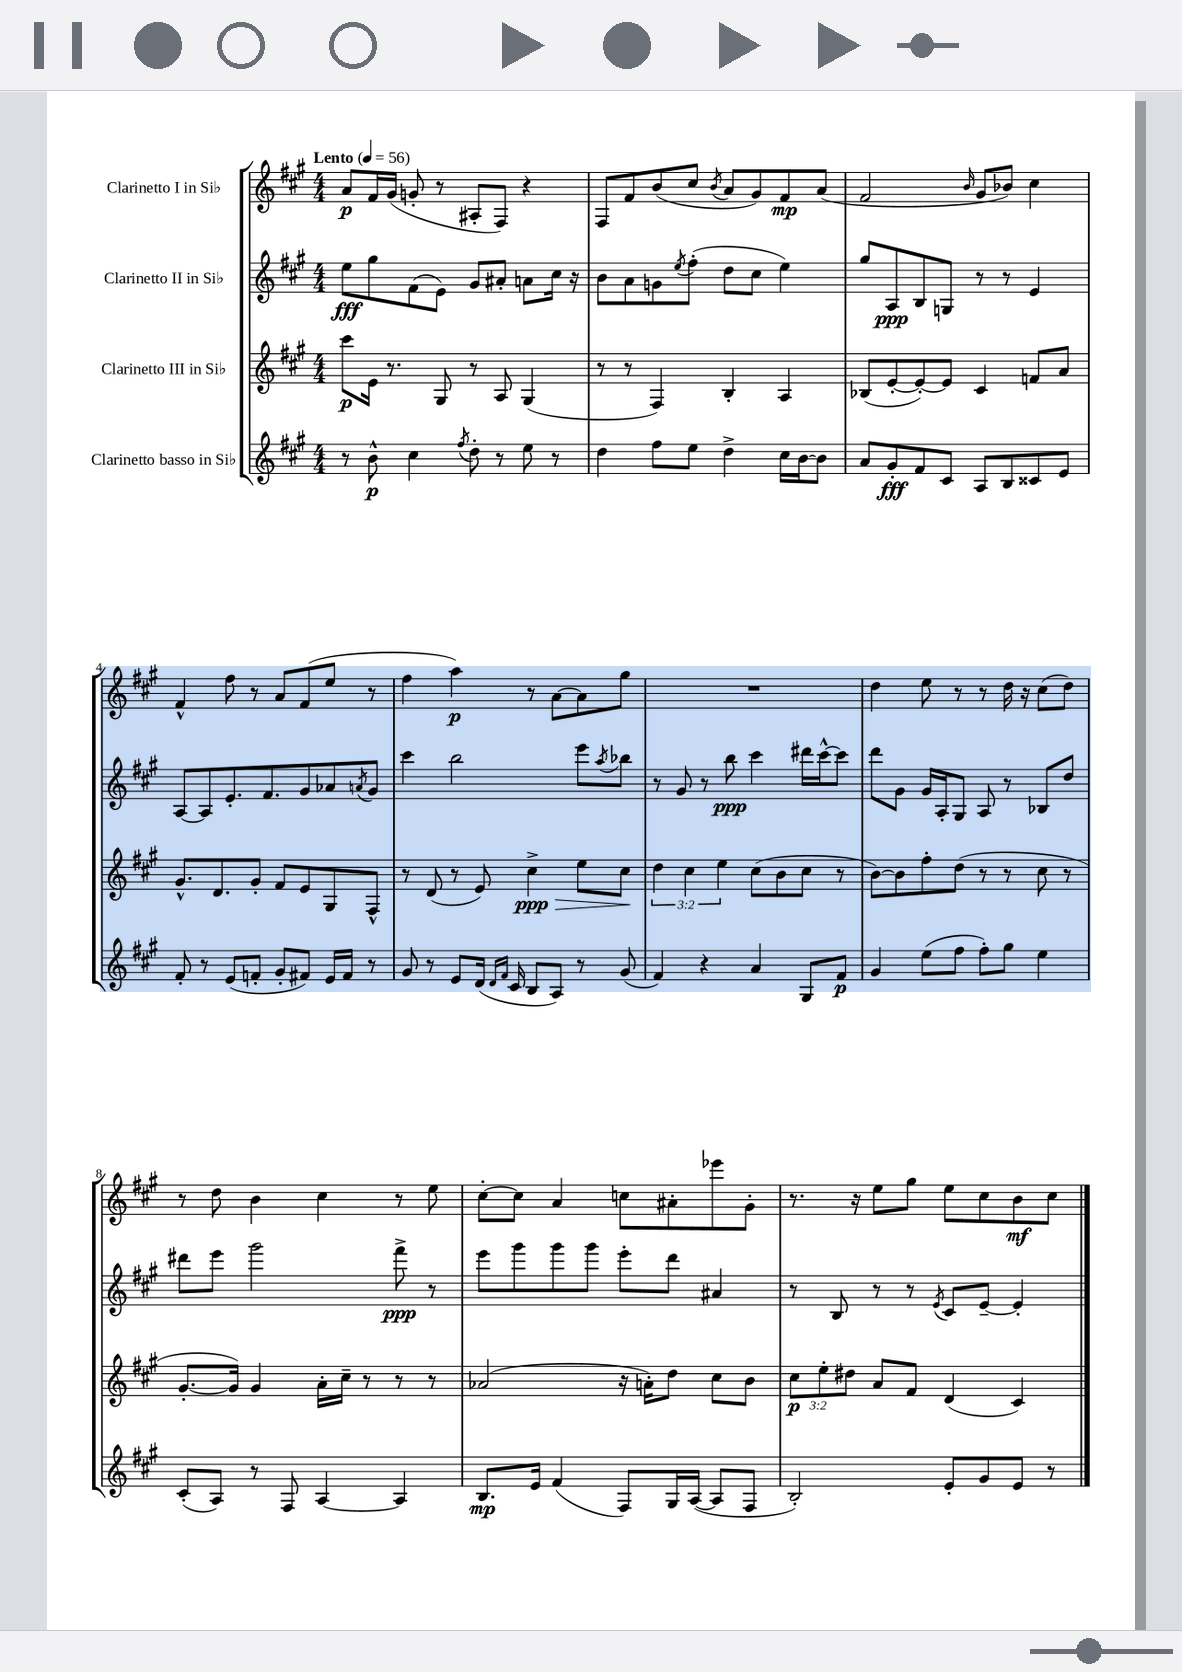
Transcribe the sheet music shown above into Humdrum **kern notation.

**kern	**dynam	**kern	**dynam	**kern	**dynam	**kern	**dynam
*part4	*part4	*part3	*part3	*part2	*part2	*part1	*part1
*staff4	*staff4	*staff3	*staff3	*staff2	*staff2	*staff1	*staff1
*I"Clarinetto basso in Si♭	*	*I"Clarinetto III in Si♭	*	*I"Clarinetto II in Si♭	*	*I"Clarinetto I in Si♭	*
*clefG2	*	*clefG2	*	*clefG2	*	*clefG2	*
*k[f#c#g#]	*	*k[f#c#g#]	*	*k[f#c#g#]	*	*k[f#c#g#]	*
*M4/4	*	*M4/4	*	*M4/4	*	*M4/4	*
*MM56	*	*MM56	*	*MM56	*	*MM56	*
=1	=1	=1	=1	=1	=1	=1	=1
!	!	!	!	!	!	!LO:TX:a:B:t=Lento	!
8r	.	8ccc#\L	p	8ee\L	fff	8a/L	p
8b^^\	p	16e\Jk	.	8gg#\	.	16f#/L	.
.	.	8.r	.	.	.	(16g#/JJ	.
4cc#\	.	.	.	(8f#\	.	8gn'/	.
.	.	8G#/	.	8e\J)	.	8r	.
8qff#/	.	.	.	.	.	.	.
8dd'\	.	8r	.	8g#/L	.	8A#X'/L	.
8r	.	8A/	.	8a#X'/J	.	8F#/J)	.
8ee\	.	(4G#/	.	8an\L	.	4r	.
8r	.	.	.	16cc#\Jk	.	.	.
.	.	.	.	16r	.	.	.
=2	=2	=2	=2	=2	=2	=2	=2
4dd\	.	8r	.	8b\L	.	8F#/L	.
.	.	8r	.	8a\	.	8f#/	.
8ff#\L	.	4F#/)	.	8gn\	.	(8b/	.
.	.	.	.	8qee/	.	.	.
8ee\J	.	.	.	(8ff#'\J	.	8cc#/J	.
.	.	.	.	.	.	8qb/	.
4dd^\	.	4B'/	.	8dd\L	.	8a/L	.
.	.	.	.	8cc#\J	.	8g#/)	.
16cc#\LL	.	4A/	.	4ee\)	.	8f#/	mp
[16b\J	.	.	.	.	.	.	.
8b\J]	.	.	.	.	.	(8a/J	.
=3	=3	=3	=3	=3	=3	=3	=3
8a/L	.	(8B-X/L	.	8gg#/L	.	2f#/	.
8g#'/	fff	[8e'/	.	8A/	ppp	.	.
8f#/	.	8e'/_)	.	8B/	.	.	.
8c#/J	.	8e/J]	.	8Gn/J	.	.	.
.	.	.	.	.	.	16qqb/	.
8A/L	.	4c#/	.	8r	.	8g#/L	.
8B/	.	.	.	8r	.	8b-X/J)	.
8c##X/	.	8fn/L	.	4e/	.	4cc#\	.
8e/J	.	8a/J	.	.	.	.	.
!!LO:LB:g=z
=4	=4	=4	=4	=4	=4	=4	=4
8f#'/	.	8.g#^^/L	.	[8A/L	.	4f#^^/	.
8r	.	.	.	8A/]	.	.	.
.	.	8.d/	.	.	.	.	.
(8e/L	.	.	.	8.e'/	.	8ff#\	.
8fn'/J	.	8g#'/J	.	.	.	8r	.
.	.	.	.	8.f#/	.	.	.
8g#'/L	.	8f#/L	.	.	.	8a/L	.
8f#X/J)	.	8e/	.	8g#/	.	(8f#/	.
16e/LL	.	8G#/	.	8a-X/	.	8ee/J	.
16f#/JJ	.	.	.	.	.	.	.
.	.	.	.	8qan/	.	.	.
8r	.	8F#^^/J	.	8g#/J	.	8r	.
=5	=5	=5	=5	=5	=5	=5	=5
8g#/	.	8r	.	4ccc#\	.	4ff#\	.
8r	.	(8d/	.	.	.	.	.
8e/L	.	8r	.	2bb\	.	4aa\)	p
(16d/Jk	.	8e/)	.	.	.	.	.
16qqd/LL	.	.	.	.	.	.	.
16qqf#/JJ	.	.	.	.	.	.	.
16c#/	.	.	.	.	.	.	.
!	!	!	!LO:HP:b	!	!	!	!
8B/L	.	4cc#^\	> ppp	.	.	8r	.
8A/J)	.	.	.	.	.	[8a\L	.
8r	.	8ee\L	.	8eee\L	.	8a\]	.
.	.	.	.	8qaa/	.	.	.
(8g#/	.	8cc#\J	.	8bb-X\J	.	8gg#\J	.
.	.	.	]	.	.	.	.
=6	=6	=6	=6	=6	=6	=6	=6
4f#/)	.	6dd\	.	8r	.	1r	.
.	.	.	.	8g#/	.	.	.
.	.	6cc#\	.	.	.	.	.
4r	.	.	.	8r	.	.	.
.	.	6ee\	.	.	.	.	.
.	.	.	.	8bb\	ppp	.	.
4a/	.	(8cc#\L	.	4ccc#\	.	.	.
.	.	8b\	.	.	.	.	.
8G#/L	.	8cc#\J	.	16ddd#X\LL	.	.	.
.	.	.	.	[16ccc#^^\J	.	.	.
8f#/J	p	8r	.	8ccc#\J]	.	.	.
=7	=7	=7	=7	=7	=7	=7	=7
4g#/	.	[8b\L)	.	8ddd\L	.	4dd\	.
.	.	8b\]	.	8g#\J	.	.	.
(8ee\L	.	8ff#'\	.	16g#/LL	.	8ee\	.
.	.	.	.	16A'/J	.	.	.
8ff#\J	.	(8dd\J	.	8G#/J	.	8r	.
8ff#'\L)	.	8r	.	8A/	.	8r	.
8gg#\J	.	8r	.	8r	.	16dd\	.
.	.	.	.	.	.	16r	.
4ee\	.	8cc#\	.	8B-X/L	.	(8cc#\L	.
.	.	8r	.	8dd/J	.	8dd\J)	.
!!LO:LB:g=z
=8	=8	=8	=8	=8	=8	=8	=8
(8c#'/L	.	[8.g#'/L	.	8ddd#X\L	.	8r	.
8A/J)	.	.	.	8eee\J	.	8dd\	.
.	.	16g#/Jk])	.	.	.	.	.
8r	.	4g#/	.	2ggg#\	.	4b\	.
8F#/	.	.	.	.	.	.	.
[4A/	.	16a'\LL	.	.	.	4cc#\	.
.	.	16cc#~\JJ	.	.	.	.	.
.	.	8r	.	.	.	.	.
4A/]	.	8r	.	8fff#^\	ppp	8r	.
.	.	8r	.	8r	.	8ee\	.
=9	=9	=9	=9	=9	=9	=9	=9
8.B/L	mp	(2a-X/	.	8eee\L	.	[8cc#'\L	.
.	.	.	.	8ggg#\	.	8cc#\J]	.
16e/Jk	.	.	.	.	.	.	.
(4f#/	.	.	.	8ggg#\	.	4a/	.
.	.	.	.	8ggg#\J	.	.	.
8F#/L)	.	16r	.	8eee'\L	.	8ccn\L	.
.	.	16an'\KL)	.	.	.	.	.
16G#/L	.	8dd\J	.	8ddd\J	.	8a#X'\	.
([16A/JJ	.	.	.	.	.	.	.
8A/L]	.	8cc#\L	.	4a#X/	.	8eee-X\	.
8F#/J	.	8b\J	.	.	.	8g#'\J	.
=10	=10	=10	=10	=10	=10	=10	=10
2B'/)	.	12cc#\L	p	8r	.	8.r	.
.	.	12ee'\	.	.	.	.	.
.	.	.	.	8B/	.	.	.
.	.	12dd#X\J	.	.	.	.	.
.	.	.	.	.	.	16r	.
.	.	8a/L	.	8r	.	8ee\L	.
.	.	8f#/J	.	8r	.	8gg#\J	.
.	.	.	.	8qe/	.	.	.
8e'/L	.	(4d/	.	8c#/L	.	8ee\L	.
8g#/	.	.	.	[8e~/J	.	8cc#\	.
8e/J	.	4c#/)	.	4e'/]	.	8b\	mf
8r	.	.	.	.	.	8cc#\J	.
==	==	==	==	==	==	==	==
*-	*-	*-	*-	*-	*-	*-	*-
